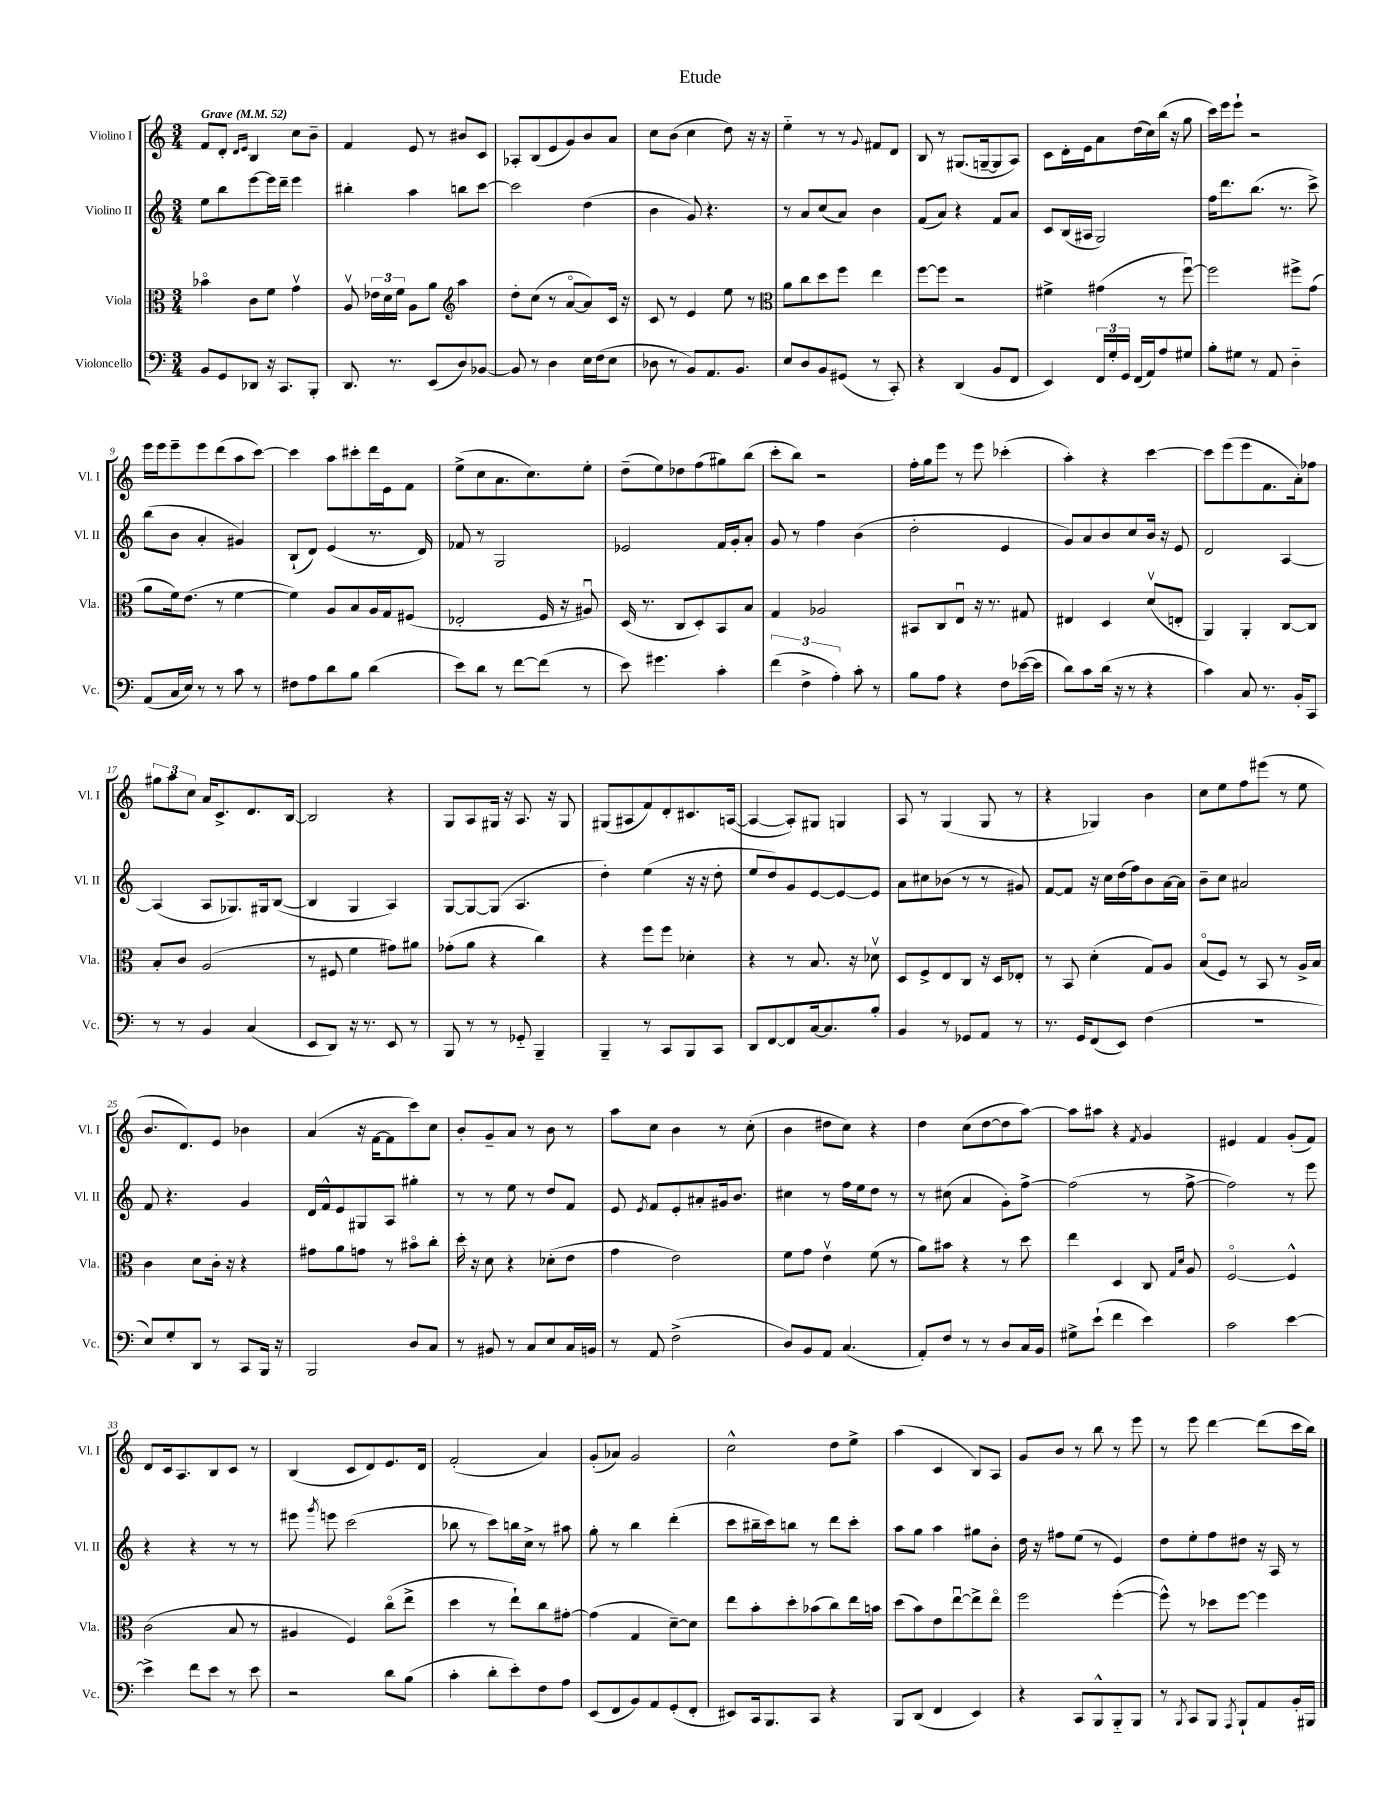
\header { title = "Etude" }
<<
\new StaffGroup <<
\new Staff = "s0" \with { instrumentName = "Violino I" shortInstrumentName = "Vl. I" } {
    \clef treble \key c \major \numericTimeSignature \time 3/4 \tempo "Grave" 4 = 52
    \autoBeamOff f'8[ d'8]-. \grace { d'16[ e'16] } b4 c''8[ b'8]-- |
    f'4 e'8 r8 bis'8[ c'8] |
    aes8[-. b8( e'8 g'8) b'8 a'8] |
    c''8[ b'8]( c''4 d''8) r16 r16 |
    e''4-_ r8 r8 \appoggiatura { g'8 } fis'8[ d'8] |
    b8 r8 gis8.[( g16~-- g8 a8]) |
    c'8[ d'16-. e'16 a'8 d''16( c''16) b''16]( r16 g''8 |
    c'''16[) e'''16 e'''8]-! r2 |
    e'''16[ e'''16 e'''8-- e'''8 d'''8( a''8 c'''8]~) |
    c'''4 a''8[ cis'''8-. d'''16 e'16 f'8] |
    e''8[->( c''8 a'8. c''8.) e''8]-. |
    d''8[--( e''8) des''8 f''8( gis''8) b''8]( |
    c'''8[-. b''8]) r2 |
    f''16[-. g''16 e'''8] r8 e'''8 ces'''4-.( |
    a''4-.) r4 c'''4~ |
    c'''8[ e'''8( e'''8 f'8. a'16-.) fes''8] |
    \tuplet 3/2 { gis''8[ a''8 c''8] } a'16[ c'8.-> d'8. b16]~ |
    b2 r4 |
    g8[ a8 gis16] r16 a8. r16 gis8 |
    gis8[( ais8 f'8) d'8-. cis'8. a16]~( |
    a4~ a8[-.) gis8] g4 |
    a8 r8 g4( g8 r8 |
    r4 ges4) b'4 |
    c''8[ e''8 f''8 eis'''8]( r8 e''8 |
    b'8.[ d'8.) e'8] bes'4 |
    a'4( r16 f'16[~ f'8 c'''8) c''8] |
    b'8[-. g'8-- a'8] r8 b'8 r8 |
    a''8[ c''8] b'4 r8 c''8-.( |
    b'4 dis''8[ c''8]) r4 |
    d''4 c''8[( d''8~ d''8 a''8]~) |
    a''8[ ais''8] r4 \acciaccatura { f'8 } g'4 |
    eis'4 f'4 g'8[-.( f'8]) |
    d'8[ c'16 a8. b8 c'8] r8 |
    b4( c'8[ d'8) e'8. d'16] |
    f'2-.( a'4) |
    g'8[-.( aes'8]) g'2 |
    c''2-^ d''8[ e''8]-> |
    a''4( c'4 b8[) a8] |
    g'8[ b'8] r8 b''8 r8 e'''8 |
    r8 e'''8 d'''4~ d'''8[( c'''16 b''16]) \bar "|." |
}
\new Staff = "s1" \with { instrumentName = "Violino II" shortInstrumentName = "Vl. II" } {
    \clef treble \key c \major \numericTimeSignature \time 3/4
    \autoBeamOff e''8[ b''8 e'''8~ e'''16 d'''16]-- e'''4 |
    bis''4-. a''4 b''8[ c'''8]~ |
    c'''2 d''4( |
    b'4 g'8) r4. |
    r8 a'8[ c''8( a'8]) b'4 |
    f'8[( a'8]) r4 f'8[ a'8] |
    c'8[ b16( ais16] g2) |
    f''16[ d'''8. b''8.]( r8. c'''8->) |
    b''8[( b'8] a'4-. gis'4) |
    b8[-!( d'8]) e'4( r8. d'16) |
    fes'8 r8 g2 |
    ees'2 f'16[ g'16-. a'8]-. |
    g'8 r8 f''4 b'4( |
    d''2-. e'4 |
    g'8[) a'8 b'8 c''8 b'16] r16 e'8 |
    d'2 a4~ |
    a4( a8[ ges8.) gis16 b8]~( |
    b4 g4 a4) |
    g8[~ g8~ g8]( a4. |
    d''4-.) e''4( r16 r16 d''8-. |
    e''8[ d''8) g'8 e'8~ e'8~ e'8] |
    a'8[ cis''8 bes'8]( r8 r8 gis'8) |
    f'8[~ f'8] r16 c''16[ d''16( f''16) b'8 a'16~ a'16] |
    b'8[-- c''8] ais'2 |
    f'8 r4. g'4 |
    d'16[ f'16-^ e'8 gis8 a8] gis''4-. |
    r8 r8 e''8 r8 d''8[ f'8] |
    e'8 \acciaccatura { e'8 } f'8[ e'8-. ais'8-. gis'16 b'8.] |
    cis''4 r8 f''16[ e''16 d''8] r8 |
    r8 cis''8( a'4 g'8[-.) f''8]~-> |
    f''2( r8 f''8~-> |
    f''2) r8 e'''8 |
    r4 r4 r8 r8 |
    eis'''8 \acciaccatura { g'''8 } e'''8 c'''2( |
    bes''8 r8 c'''8[) b''16 c''16]-> r8 ais''8 |
    g''8-. r8 b''4 d'''4-.( |
    c'''8[ bis''16-- c'''16) b''8] r8 d'''8[ c'''8]-. |
    a''8[ g''8] a''4 gis''8[ b'8]-. |
    d''16 r16 fis''8[ e''8]( r8 e'4) |
    d''8[ e''8-. f''8 dis''8] r16 a16 r8 \bar "|." |
}
\new Staff = "s2" \with { instrumentName = "Viola" shortInstrumentName = "Vla." } {
    \clef alto \key c \major \numericTimeSignature \time 3/4
    \autoBeamOff bes'4\flageolet c'8[ f'8] g'4\upbow |
    a8\upbow \tuplet 3/2 { ees'16[ d'16 f'16] } a8[ a'8] \clef treble a''4 |
    d''8[-. c''8]( r8 a'8[~\flageolet a'8) c'16] r16 |
    c'8 r8 e'4 e''8 r8 |
    \clef alto a'8[ c''8 d''8 f''8] e''4 |
    f''8[~ f''8] r2 |
    fis'4-> gis'4( r8 f''8~\downbow) |
    f''2 fis''8[-> g'8]( |
    a'8[ f'16) e'8.]( r8 f'4~ |
    f'4) a8[ b8 a16 g16 fis8]( |
    ees2-. f16 r16 ais8\downbow) |
    d16( r8. c8[ d8-.) b,8 b8] |
    g4 aes2 |
    bis,8[ c8 e8]\downbow r16 r8. gis8 |
    eis4 d4 d'8[\upbow( e8]-. |
    a,4) a,4-. c8[~ c8] |
    b8[-. c'8] a2( |
    r8 fis8 f'4 gis'8[) ais'8] |
    ges'8[-.( a'8] r4 c''4) |
    r4 f''8[ f''8] des'4-. |
    r4 r8 b8. r16 des'8\upbow |
    d8[ f8-> e8 c8] r16 d16[ ees8]-. |
    r8 b,8 d'4-.( g8[) a8] |
    b8[\flageolet( f8]) r8 b,8 r8 a16[-> b16] |
    c'4 d'8[ c'16]-. r16 r4 |
    gis'8[ a'8 g'8] r8 bis'8[\flageolet c''8]-. |
    d''16-. r16 d'8 r4 des'8[-.( e'8] |
    g'4 e'2) |
    f'8[ g'8] e'4\upbow f'8( r8 |
    a'8[) bis'8] r4 r8 d''8 |
    e''4 d4 c8 \grace { g16[ d'16] } a8 |
    f2~\flageolet f4-^ |
    c'2( b8 r8 |
    ais4 f4) c''8[\flageolet( e''8]-> |
    d''4 r8 e''8[-!) c''8 gis'8]~-. |
    gis'4( g4 d'8[~--) d'8] |
    e''8[ b'8-. d''8-. bes'8( c''8) e''16 b'16] |
    d''8[( b'8) e'8 e''8~\downbow e''8-> e''8]\flageolet |
    f''2 f''4~-.( |
    f''8-^) r8 des''8[ f''8]~ f''4 \bar "|." |
}
\new Staff = "s3" \with { instrumentName = "Violoncello" shortInstrumentName = "Vc." } {
    \clef bass \key c \major \numericTimeSignature \time 3/4
    \autoBeamOff b,8[ g,8 des,8] r16 c,8.[ b,,8]-. |
    d,8. r8. e,8[( d8) bes,8]~ |
    bes,8 r8 d4 e16[ f16( e8] |
    des8 r8 b,8[) a,8. b,8.] |
    e8[ d8 b,8 gis,8]( r8 c,8-.) |
    r4 d,4( b,8[ f,8] |
    e,4) \tuplet 3/2 { f,16[ g16-. g,16] } f,16[( a,16) a8 gis8] |
    b8[-. gis8] r8 a,8 d4-_ |
    a,8[( c16 e16]) r8 r8 c'8 r8 |
    fis8[ a8 d'8 b8] d'4( |
    e'8[) d'8] r8 f'8[~ f'8]( r8 |
    e'8) gis'4. c'4-. |
    \tuplet 3/2 { f'4( f4-> a4-.) } c'8-. r8 |
    b8[ a8] r4 f8[ ees'16~( ees'16] |
    d'8[) c'8 d'16]( r16 r8 r4 |
    c'4) c8 r8. b,16[-. c,8] |
    r8 r8 b,4 c4( |
    e,8[ d,8]) r16 r8. e,8 r8 |
    b,,8 r8 r8 ges,8-_ b,,4-- |
    b,,4-- r8 c,8[ b,,8 c,8] |
    d,8[ f,8~ f,8 c16~ c8. b8]-. |
    b,4 r8 ges,8[ a,8] r8 |
    r8. g,16[ f,8( e,8]) f4( |
    R2. |
    e8[) g8-. d,8] r8 c,8[ b,,16] r16 |
    b,,2 d8[ c8] |
    r8 bis,8 r8 c8[ e8 c16 b,16] |
    r8 a,8 f2->( |
    d8[) b,8 a,8] c4.( |
    a,8[-.) f8] r8 r8 d8[ c16 b,16] |
    gis8[-> e'8]-!( f'4 e'4) |
    c'2 e'4~ |
    e'4-> f'8[ e'8] r8 e'8 |
    r2 d'8[ b8]( |
    c'4-. d'8[-. e'8-.) f8 a8] |
    e,8[( f,8 b,8) a,8 g,8-.( f,8]-. |
    eis,8[) c,16 b,,8. c,8] r4 |
    b,,8[ d,8]( f,4 e,4) |
    r4 c,8[ b,,8-^ b,,8-_ b,,8] |
    r8 \acciaccatura { b,,8 } c,8[ b,,8] \acciaccatura { a,,8 } b,,8[-! a,8 b,16-. bis,,16] \bar "|." |
}
>>
>>
